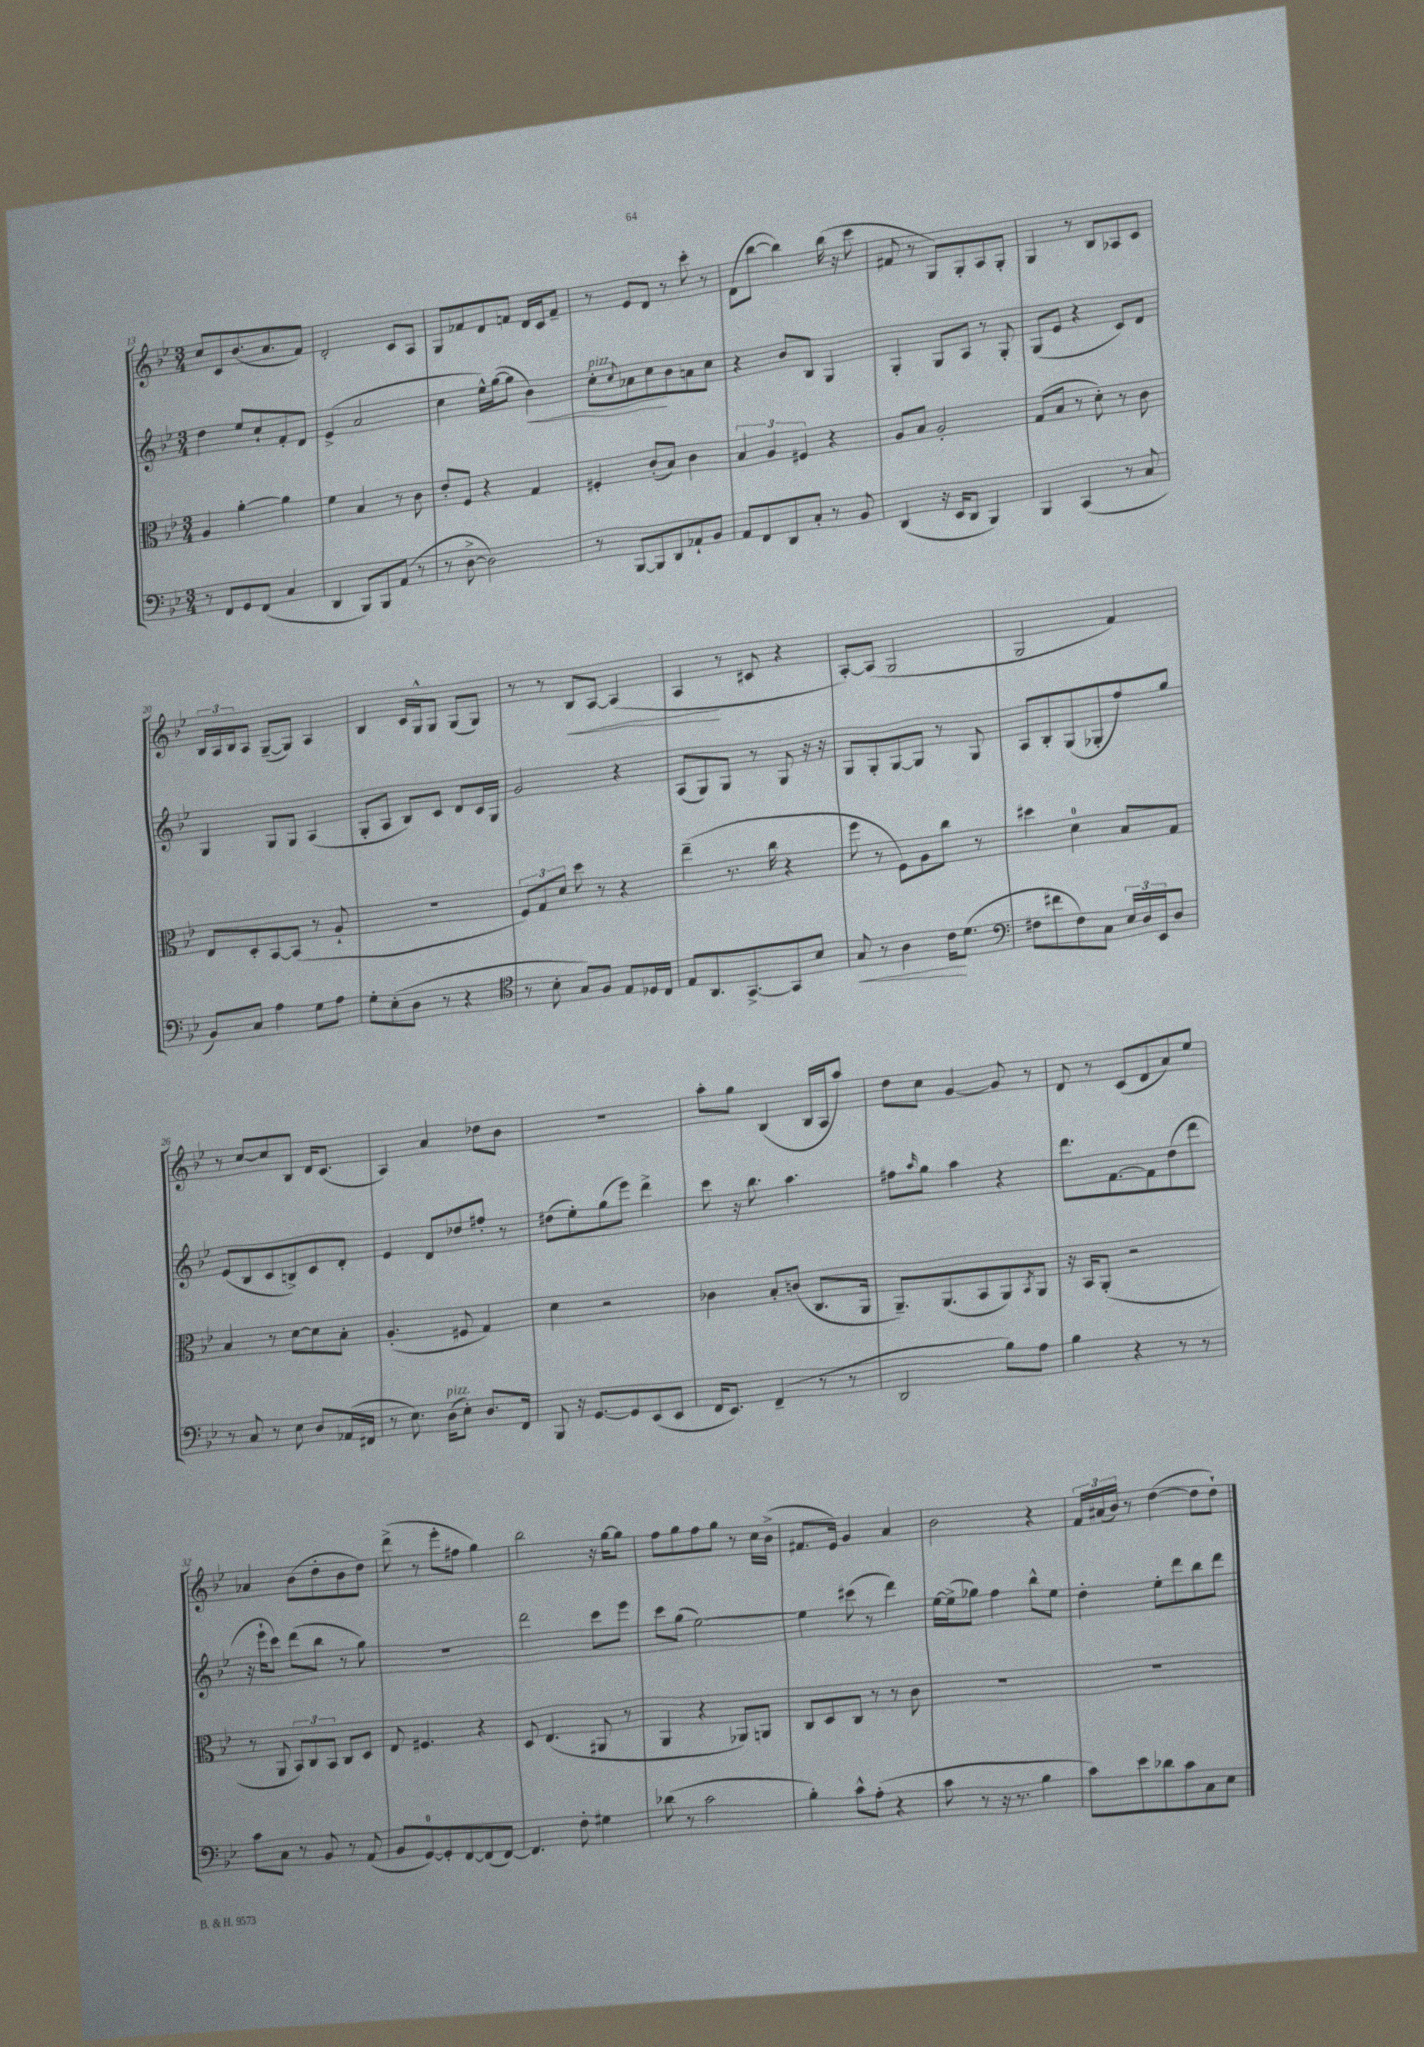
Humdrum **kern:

**kern	**kern	**kern	**kern
*staff4	*staff3	*staff2	*staff1
*clefF4	*clefC3	*clefG2	*clefG2
*k[b-e-]	*k[b-e-]	*k[b-e-]	*k[b-e-]
*M3/4	*M3/4	*M3/4	*M3/4
8r	4A	4dd	8cc
8FF	.	.	8c
8GG	[4a'	8ee-	(8.b-
(8FF	.	8cc`	.
.	.	.	8.a
4C	4a]	8f'	.
.	.	8d	8f)
=	=	=	=
4DD	4f	(4e-^	2d'
8BBB-)	4B-	2a	.
8BBB-	.	.	.
(8AA	8r	.	8c
8r	8c	.	8A
=	=	=	=
8r	8e-'	4cc	8G
[8D^	8F	.	8f-
2D])	4r	16ee-^^)	8d
.	.	([16gg	.
.	.	8gg]	8f
.	4G	4b-)	16d
.	.	.	16c
.	.	.	8f~
=	=	=	=
8r	4F#'	8cc'	8r
.	.	8qqcc	.
[8BBB-	.	8a-	8e-
8BBB-]	(8c'	8cc	8d
8DD	8B-)	8b-	8r
8AA-`	4c	8a	8ccc'
8BB-	.	8cc	8r
=	=	=	=
8AA	6B-	4r	(8d
8FF	.	.	[8bb-
.	6A	.	.
8DD	.	8b-	4bb-])
.	6F#	.	.
8C'	.	8B-	.
8r	4r	4G	(16bb-
.	.	.	16r
8BB-	.	.	8ccc
=	=	=	=
(4DD	8A	4G'	8f#
.	8B-	.	8r
16r	2A'	8G	8G)
16EE-	.	.	.
8DD	.	8A	8G'
4BBB-)	.	8r	8A
.	.	8G'	8G'
=	=	=	=
4BBB-	(8G	(8G	4G
.	8B-	8e-	.
(4CC	8r	4r	8r
.	8d')	.	8B-
8r	8r	8c)	8A-
8C	8c	8d	8c
=	=	=	=
8BB-)	8E-	4G	24B-
.	.	.	24A
.	.	.	24B-
8C	8D'	.	8A
4A	[8BB-	8G	([8G~
.	(8BB-]	8G	8G])
8G	8r	(4A	4A
8A	8A`	.	.
=	=	=	=
8G'	2.r	8G'	4B-
(8E-'	.	8A	.
8D	.	8B-)	16c
.	.	.	16G^^
8r	.	8c	8G
4r	.	8d	(8G
.	.	16c	8G)
.	.	16G	.
=	=	=	=
*clefC4	*	*	*
8r	12F)	2g	8r
.	12G	.	.
8B-'	.	.	8r
.	12d	.	.
8G)	8dd	.	8B-
8F	8r	.	[8A
8E-	4r	4r	(4A]
16D-	.	.	.
16C	.	.	.
=	=	=	=
8E-	(4ee-~	(8A	4A
8.AA	.	8G)	.
.	8.r	8G	8r
[8.GG^	.	.	.
.	.	8r	8c#
.	16cc	.	.
8GG]	4r	8G	4r
8B-	.	16r	.
.	.	16r	.
=	=	=	=
8G	8ff	8G	[8A')
8r	8r	8G'	(8A]
4A	8F)	[8G	2G
.	8A	8G]	.
16c	8cc	8r	.
(8.d	.	.	.
.	8r	8G	.
=	=	=	=
*clefF4	*	*	*
8F#	4dd#	8A	2G
8f#	.	8B-'	.
8F#)	4d	(8G	.
8C	.	8G-'	.
24E-	8B-	8ff)	4f)
24D	.	.	.
24EE-	.	.	.
8D	8G	8gg	.
=	=	=	=
8r	4B-	(8e-	8r
8C	.	8B-	[8cc
8r	8r	8c	8cc]
8E-	[8d	8B^)	8B-
8D	8d]	8c	16d
.	.	.	(8.c
(16AA-	8B-'	8d'	.
16FF#	.	.	.
=	=	=	=
8r	(4.A'	4e-	4A)
8.E-)	.	.	.
.	.	8d	4a
(16D	.	.	.
8E-')	8F#	8dd-	.
8.D	4G)	8ff#'	8dd-
.	.	8r	8b-
16FF	.	.	.
=	=	=	=
8BBB-	4d	(8dd#	2.r
16r	.	8ee-')	.
[8.GG	.	.	.
.	2r	(8gg	.
8GG]	.	8eee-)	.
(8EE-	.	4ddd^	.
8EE-	.	.	.
=	=	=	=
16FF	4c-	8ccc	8aa'
8.EE-)	.	.	.
.	.	16r	8gg
.	.	8.bb-	.
(4FF~	8B-'	.	(4B-
.	(8c	4.aa	.
8r	8.C	.	16B-
.	.	.	16A
8r	.	.	8aa)
.	16AA	.	.
=	=	=	=
2DD	8.AA~)	8ff#	8dd
.	.	16qqaa	.
.	.	8gg	8cc
.	(8.AA	.	.
.	.	4aa	[4g
.	8BB-	.	.
8B-)	8AA)	4r	8g]
.	8qBB-	.	.
8A	8AA	.	8r
=	=	=	=
4B-	16r	8.ddd	8d
.	16BB-	.	.
.	(8AA'	.	8r
.	.	[8.f	.
4r	2r	.	(8c
.	.	8f]	8d
8r	.	(8dd	8a)
8r	.	8ddd	8ee-
=	=	=	=
8c	8r	16r	4a-
.	.	16eee-`	.
8C	8AA	8ccc)	.
8r	12BB-)	(8ddd	(8b-
.	12C	.	.
8BB-	.	8bb-	8dd'
.	12BB-	.	.
8r	8C	8r	8b-
(8AA	8D	8gg)	8dd)
=	=	=	=
8BB-	8E-	2.r	(8ddd^
[8GG)	4.F#	.	8r
8GG']	.	.	8eee-'
[8FF	.	.	8ff#
(8FF]	4r	.	4gg)
[8FF)	.	.	.
=	=	=	=
4.FF]	8D	2ddd	2bb-
.	(4.E-	.	.
8F'	.	.	.
4G#	8AA#	8ccc	16r
.	.	.	[16gg
.	8r	8eee-	8gg]
=	=	=	=
(8d-	4AA	8ccc	8ff
8r	.	(8gg	8gg
2c	4r	[2ee-)	8ff
.	.	.	8gg
.	8AA-)	.	8r
.	8AA	.	16cc
.	.	.	(16b-^
=	=	=	=
4B-')	8C	4ee-]	8.f#
.	8D	.	.
.	.	.	16e-)
8c^^	8C	(8ccc#	4g
(8A'	8r	8r	.
4r	8r	4ddd)	4a
.	8c	.	.
=	=	=	=
8c	2.r	[16ee-	2b-
.	.	(16ee-^]	.
8r	.	8gg-)	.
16r	.	4ff	.
8.r	.	.	.
4B-	.	8bb-^^	4r
.	.	8ee-	.
=	=	=	=
8c)	2.r	4dd'	24f
.	.	.	(24a#
.	.	.	24b-)
8e-	.	.	8r
8d-	.	8ee-'	([4dd
8c	.	8ddd	.
8C	.	8bb-	8dd]
8E-	.	8ddd	8dd`)
==	==	==	==
*-	*-	*-	*-
